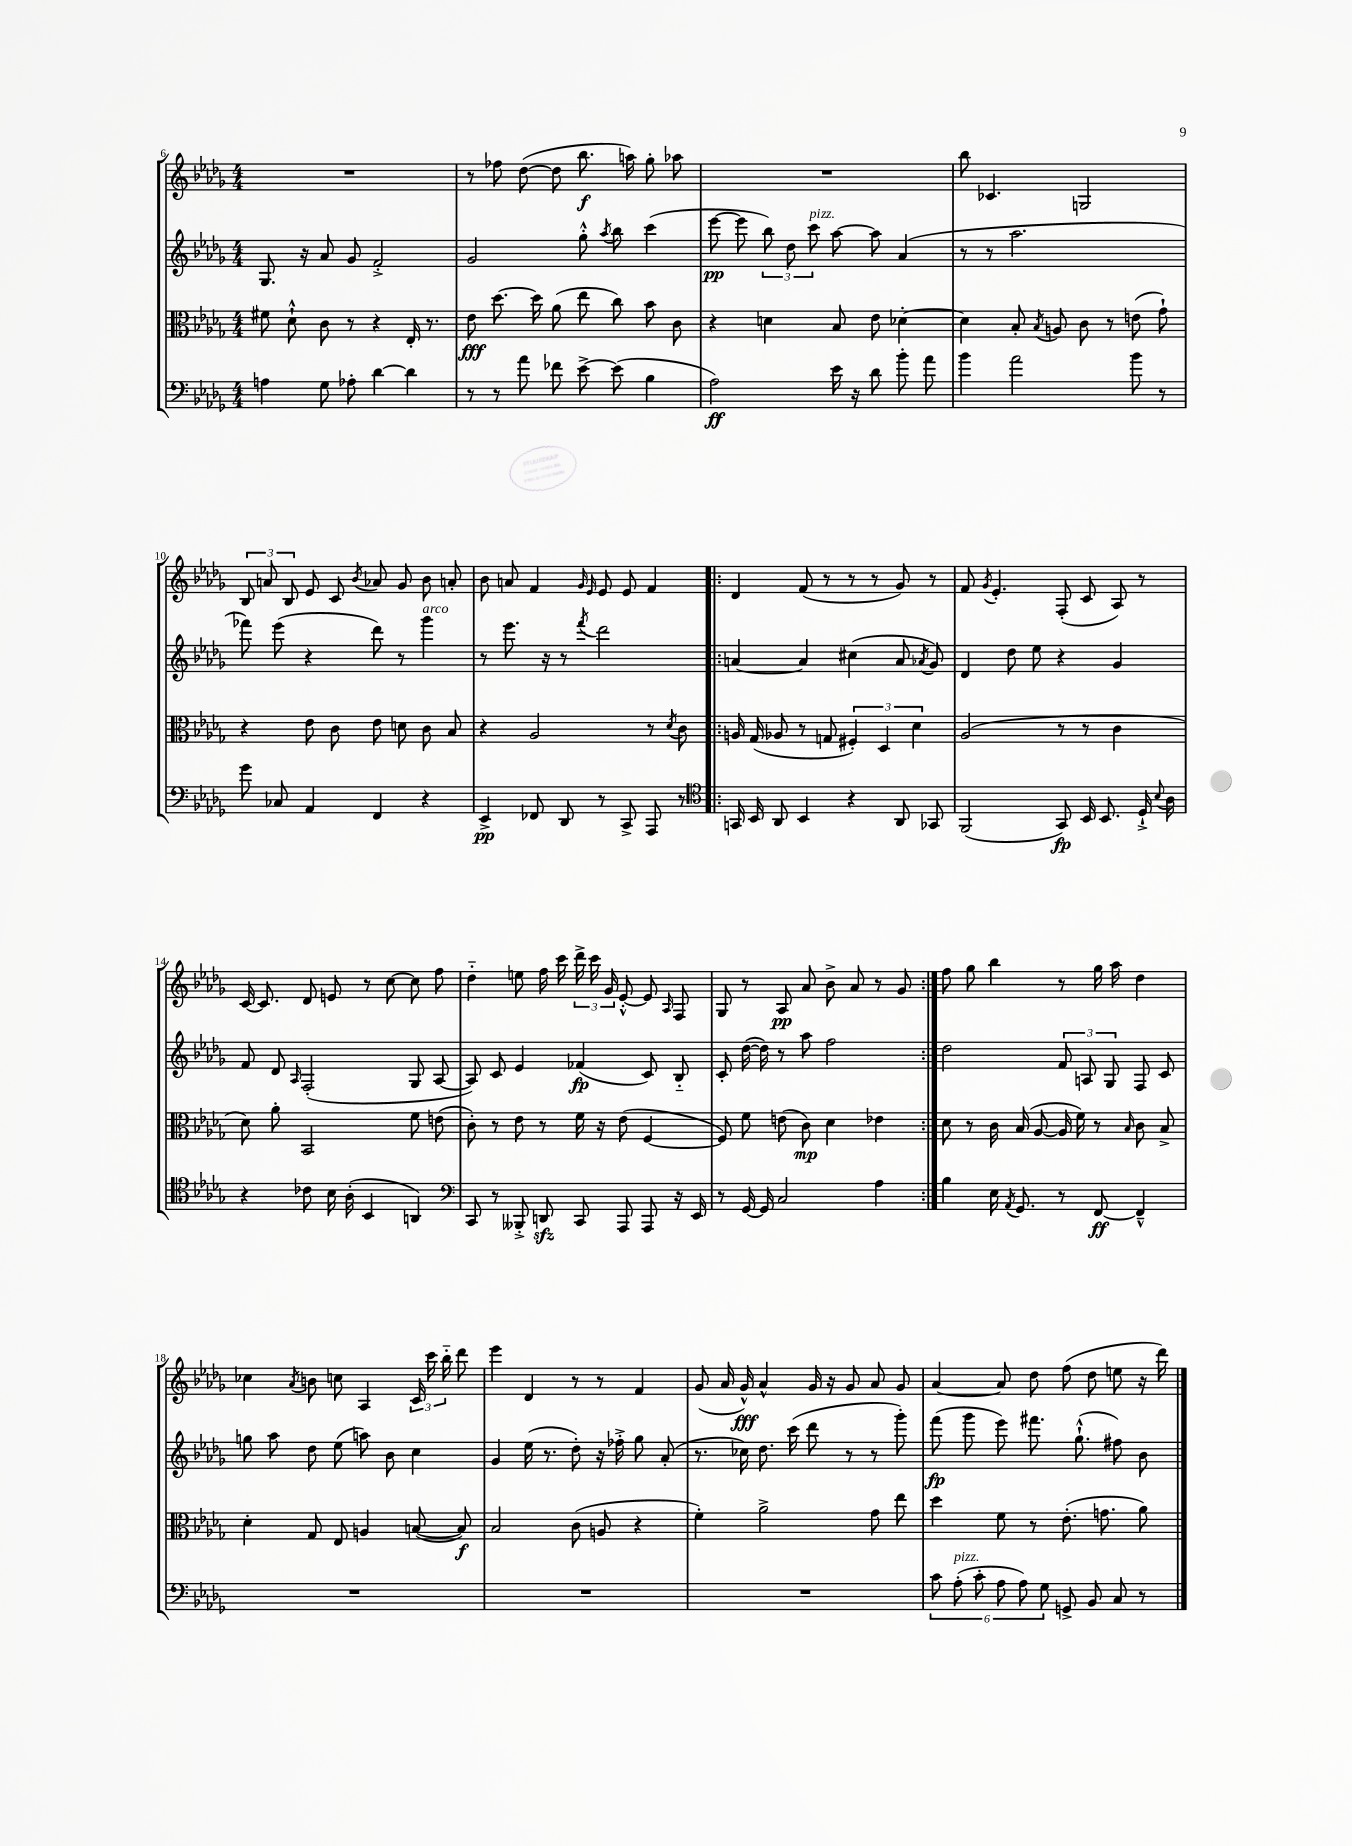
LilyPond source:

<<
\new StaffGroup <<
\new Staff = "s0" {
    \clef treble \key des \major \numericTimeSignature \time 4/4
    \autoBeamOff R1 |
    r8 fes''8 des''8~( des''8 bes''8.\f a''16) ges''8-. aes''8 |
    R1 |
    bes''8 ces'4. g2 |
    \tuplet 3/2 { bes8 a'8 bes8 } ees'8 c'8 \acciaccatura { bes'8 } aes'8 ges'8 bes'8 a'8-. |
    bes'8 a'8 f'4 \grace { ges'16 ees'16 } ees'8 ees'8 f'4 |
    \repeat volta 2 { des'4 f'8( r8 r8 r8 ges'8) r8 |
    f'8 \acciaccatura { ges'8 } ees'4.-. f8-.( c'8 aes8) r8 |
    c'16~ c'8. des'8 e'8 r8 c''8~ c''8 f''8 |
    des''4-_ e''8 f''16 c'''16 \tuplet 3/2 { des'''16-> c'''16 ges'16 } ees'8~-.-^ ees'8 \grace { aes16 } f8 |
    ges8 r8 aes8\pp aes'8 bes'8-> aes'8 r8 ges'8 | }
    f''8 ges''8 bes''4 r8 ges''16 aes''16 des''4 |
    ces''4 \acciaccatura { aes'8 } b'8 c''8 aes4 \tuplet 3/2 { c'16 c'''16 bes''16-_ } des'''8 |
    ees'''4 des'4 r8 r8 f'4 |
    ges'8( aes'16 ges'16-^\fff) aes'4-^ ges'16 r16 ges'8 aes'8 ges'8 |
    aes'4~ aes'8 des''8 f''8( des''8 e''8 r16 des'''16) \bar "|." |
}
\new Staff = "s1" {
    \clef treble \key des \major \numericTimeSignature \time 4/4
    \autoBeamOff ges8. r16 aes'8 ges'8 f'2-.-> |
    ges'2 ges''8-.-^ \acciaccatura { aes''8 } bes''8 c'''4( |
    ees'''8~\pp ees'''8 \tuplet 3/2 { bes''8) des''8 c'''8^\markup { \italic "pizz." } } aes''8~ aes''8 aes'4( |
    r8 r8 aes''2. |
    fes'''8) ees'''8( r4 des'''8) r8 ges'''4^\markup { \italic "arco" } |
    r8 ees'''8. r16 r8 \acciaccatura { f'''8 } des'''2 |
    \repeat volta 2 { a'4~ a'4 cis''4( a'8 \acciaccatura { aes'8 } ges'8) |
    des'4 des''8 ees''8 r4 ges'4 |
    f'8 des'8 \grace { aes16 } f2-.( ges8 aes8~ |
    aes8) c'8 ees'4 fes'4\fp( c'8) bes8-_ |
    c'8-. des''16~( des''16) r8 aes''8 f''2 | }
    des''2 \tuplet 3/2 { f'8 a8 ges8 } f8 c'8 |
    g''8 aes''8 des''8 ees''8( a''8) bes'8 c''4 |
    ges'4 ees''16( r8. des''8-.) r16 fes''16-.-> ges''8 aes'8-.( |
    r8. ces''16) des''8. c'''16( des'''8 r8 r8 ges'''8-.) |
    f'''8\fp( ges'''8 ees'''8) fis'''8. ges''8.-!-^( fis''8) bes'8 \bar "|." |
}
\new Staff = "s2" {
    \clef alto \key des \major \numericTimeSignature \time 4/4
    \autoBeamOff fis'8 des'8-!-^ c'8 r8 r4 ees16-. r8. |
    ees'8\fff des''8.~ des''16 aes'8( ees''8 c''8) bes'8 c'8 |
    r4 d'4 bes8 ees'8 des'4~-. |
    des'4 bes8-. \acciaccatura { bes8 } a8 c'8 r8 e'8( ges'8-!) |
    r4 ees'8 c'8 ees'8 d'8 c'8 bes8 |
    r4 aes2 r8 \acciaccatura { des'8 } c'8 |
    \repeat volta 2 { a16 ges16( aes8 r8 g8 \tuplet 3/2 { fis4-.) des4 des'4 } |
    aes2( r8 r8 c'4 |
    des'8) aes'8-. bes,2 f'8 e'8( |
    c'8-.) r8 ees'8 r8 f'16 r16 ees'8( f4~ |
    f8) f'8 e'8( c'8\mp) des'4 ees'4 | }
    des'8 r8 c'16 bes16( aes8~ aes16 f'16) r8 \grace { bes16 } c'8 bes8-> |
    des'4-. ges8 ees8 a4 b8~( b8\f) |
    bes2 c'8( a8 r4 |
    f'4-.) aes'2-> ges'8 ees''8 |
    des''4 f'8 r8 ees'8.-.( g'8. aes'8) \bar "|." |
}
\new Staff = "s3" {
    \clef bass \key des \major \numericTimeSignature \time 4/4
    \autoBeamOff a4 ges8 aes8-. des'4~ des'4 |
    r8 r8 aes'8 fes'8 ees'8~-> ees'8( bes4 |
    aes2\ff) ees'16 r16 des'8 bes'8-. aes'8 |
    bes'4 aes'2 bes'8 r8 |
    ges'8 ces8 aes,4 f,4 r4 |
    ees,4->\pp fes,8 des,8 r8 c,8-> aes,,8 r8 |
    \repeat volta 2 { \clef tenor g,16 bes,16 aes,8 bes,4 r4 aes,8 ges,8 |
    f,2( ges,8\fp) bes,16 bes,8. des16-!-> \appoggiatura { bes8 } aes16 |
    r4 ces'8 bes16 aes16-.( bes,4 a,4) |
    \clef bass c,8 r8 beses,,8-.-> d,8\sfz c,8 aes,,8 aes,,8 r16 ees,16 |
    r8 ges,16~ ges,16 c2 aes4 | }
    bes4 ees16 \acciaccatura { aes,8 } ges,8. r8 f,8~\ff f,4---^ |
    R1 |
    R1 |
    R1 |
    \tuplet 6/4 { c'8 aes8-.^\markup { \italic "pizz." }( c'8-. aes8 aes8) ges8 } g,8-> bes,8 c8 r8 \bar "|." |
}
>>
>>
\layout { \context { \Score currentBarNumber = #6 } }
